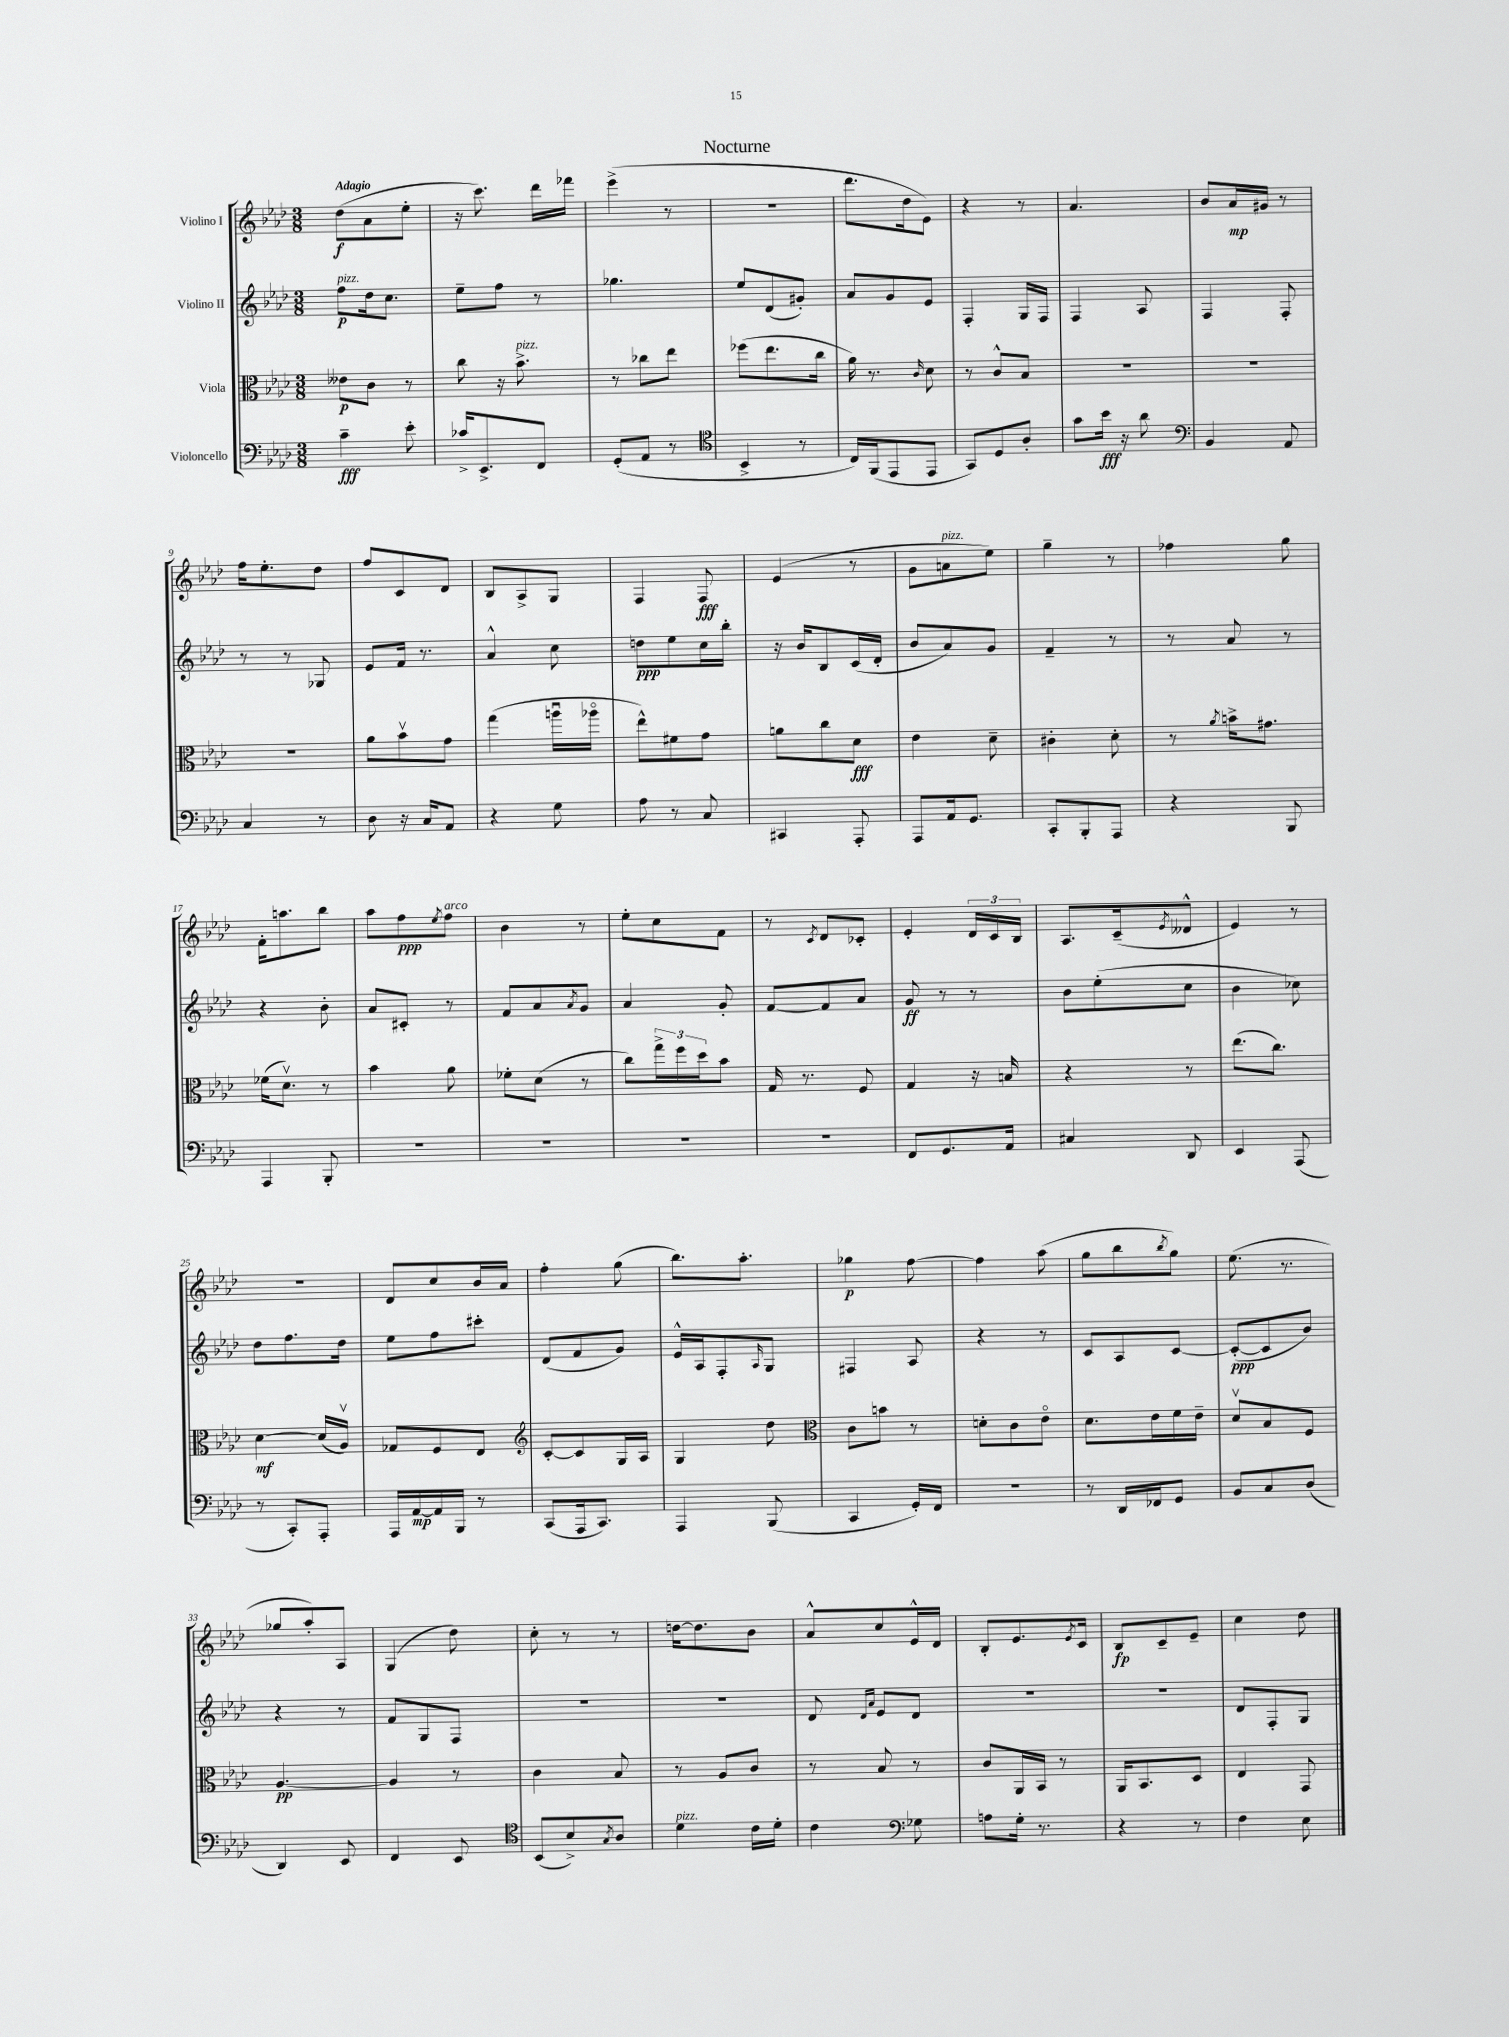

**kern	**kern	**kern	**kern
*staff4	*staff3	*staff2	*staff1
*clefF4	*clefC3	*clefG2	*clefG2
*k[b-e-a-d-]	*k[b-e-a-d-]	*k[b-e-a-d-]	*k[b-e-a-d-]
*M3/8	*M3/8	*M3/8	*M3/8
4c~	8e--	8ff	(8dd-
.	8c	16dd-	8a-
.	.	8.cc	.
8e-'	8r	.	8ee-'
=	=	=	=
16c-^	8cc	8ee-~	16r
8.EE-^	.	.	8.ccc)
.	16r	8ff	.
.	8.b-^	.	.
8FF	.	8r	16ddd-
.	.	.	16fff-
=	=	=	=
(8GG'	8r	4.gg-	(4eee-^
8AA-	8cc-	.	.
8r	8ee-	.	8r
=	=	=	=
*clefC4	*	*	*
4BB-^	(8ff-	8ee-	4.r
.	8.ee-	(8d-	.
8r	.	8g#')	.
.	16cc	.	.
=	=	=	=
16C)	16a-)	8a-	8.ddd-
(16FF	8.r	.	.
8EE-	.	8g	.
.	.	.	16dd-
.	16qqc	.	.
8EE-	8d-	8e-	8e-)
=	=	=	=
8GG)	8r	4F'	4r
8D-	8c^^	.	.
8A-'	8B-	16G	8r
.	.	16F	.
=	=	=	=
8g	4.r	4F	4.a-
16b-	.	.	.
16r	.	.	.
8a-	.	8A-	.
=	=	=	=
*clefF4	*	*	*
4BB-	4.r	4F	8b-
.	.	.	16a-
.	.	.	16g#
8AA-	.	8F'	8r
=	=	=	=
4C	4.r	8r	16ff
.	.	.	8.ee-'
.	.	8r	.
8r	.	8G-	8dd-
=	=	=	=
8D-	8a-	8e-	8ff
16r	8b-v	16f	8c
16C	.	8.r	.
8AA-	8g	.	8d-
=	=	=	=
4r	(4gg	4a-^^	8B-
.	.	.	8A-^
8G	16aau	8cc	8G
.	16aa-o	.	.
=	=	=	=
8A-	8ee-^^)	8dd	4F
8r	8f#	8ee-	.
8C	8g	16cc	8F
.	.	16bb-'	.
=	=	=	=
4CC#	8a	16r	(4e-
.	.	16b-	.
.	8cc	8B-	.
8AAA-'	8d-	(16c	8r
.	.	16d-'	.
=	=	=	=
8AAA-	4e-	8b-	8g
16AA-	.	8a-)	8a
8.GG	.	.	.
.	8d-~	8g	8ee-)
=	=	=	=
8CC'	4c#'	4f~	4gg~
8BBB-'	.	.	.
8AAA-	8d-'	8r	8r
=	=	=	=
4r	8r	8r	4ff-
.	8qa-	.	.
.	16b^	8a-	.
.	8.g#	.	.
8BBB-	.	8r	8gg
=	=	=	=
4AAA-	(16f-	4r	16f'
.	8.d-v)	.	8.aa
8BBB-'	8r	8b-'	8bb-
=	=	=	=
4.r	4b-	8a-	8aa-
.	.	8c#'	8ff
.	.	.	8qee-
.	8a-	8r	8ff
=	=	=	=
4.r	8f-'	8f	4b-
.	(8d-	8a-	.
.	.	8qa-	.
.	8r	8g	8r
=	=	=	=
4.r	8cc)	4a-	8ee-'
.	24gg^	.	8cc
.	24ff	.	.
.	24dd-	.	.
.	8b-	8g'	8f
=	=	=	=
4.r	16G	[8f	8r
.	8.r	.	.
.	.	.	8qc
.	.	8f]	8d-
.	8F	8a-	8c-'
=	=	=	=
8FF	4G	8g	4e-'
8.GG	.	8r	.
.	16r	8r	24d-
.	.	.	24c
16AA-	16B	.	.
.	.	.	24B-
=	=	=	=
4C#	4r	8b-	8.A-
.	.	(8ee-'	.
.	.	.	(16c~
.	.	.	8qe-
8DD-	8r	8cc	8d--^^
=	=	=	=
4EE-	(8.ee-	4b-	4e-)
.	8.cc)	.	.
(8AAA-	.	8cc-)	8r
=	=	=	=
8r	[4d-	8dd-	4.r
8CC')	.	8.ff	.
8AAA-'	(16d-]	.	.
.	16A-v)	16dd-	.
=	=	=	=
16AAA-	8G-	8ee-	8d-
[16AA-	.	.	.
16AA-]	8F	8ff	8cc
16BBB-	.	.	.
8r	8E-	8ccc#'	16b-
.	.	.	16a-
=	=	=	=
*	*clefG2	*	*
(8CC	[8c'	(8d-	4ff'
16AAA-	8c]	8f	.
8.CC)	.	.	.
.	16G	8g)	(8gg
.	16A-	.	.
=	=	=	=
4AAA-	4G	16e-^^	8.bb-)
.	.	16A-	.
.	.	8F'	.
.	.	.	8.aa-'
.	.	16qqA-	.
(8BBB-	8dd-	8G	.
=	=	=	=
*	*clefC3	*	*
4CC	8c	4F#	4gg-
.	8b	.	.
16GG')	8r	8A-	[8ff
16FF	.	.	.
=	=	=	=
4.r	8d'	4r	4ff]
.	8c	.	.
.	8e-o	8r	(8aa-
=	=	=	=
8r	8.d-	8c	8gg
16DD-	.	8A-	8bb-
16FF-	16e-	.	.
.	.	.	8qbb-
8GG	16f	[8c	8gg)
.	16e-~	.	.
=	=	=	=
8BB-	8d-v	(8c'_	(8.ee-
8C	8B-	8c]	.
.	.	.	8.r
(8D-	8F	8b-)	.
=	=	=	=
4DD-)	[4.A-	4r	8gg-
.	.	.	8aa-')
8EE-	.	8r	8A-
=	=	=	=
4FF	4A-]	8f	(4G
.	.	8G	.
8EE-	8r	8F	8dd-)
=	=	=	=
*clefC4	*	*	*
(8BB-	4c	4.r	8cc'
8B-^)	.	.	8r
8qG	.	.	.
8A-	8B-	.	8r
=	=	=	=
4d-	8r	4.r	[16dd
.	.	.	8.dd]
.	8A-	.	.
16c	8c	.	8b-
16d-'	.	.	.
=	=	=	=
4c	8r	8d-	8a-^^
.	.	16qqd-	.
.	.	16qqa-	.
.	8B-	8e-	8cc
*clefF4	*	*	*
8G-	8r	8d-	16e-^^
.	.	.	16d-
=	=	=	=
8A	8c	4.r	8B-'
16G'	16AA-	.	8.e-
8.r	16BB-	.	.
.	8r	.	.
.	.	.	8qe-
.	.	.	16c
=	=	=	=
4r	16AA-	4.r	8B-
.	8.BB-	.	.
.	.	.	8c~
8r	8D-	.	8e-~
=	=	=	=
4F	4E-	8d-	4cc
.	.	8F'	.
8E-	8GG	8G	8dd-
==	==	==	==
*-	*-	*-	*-
